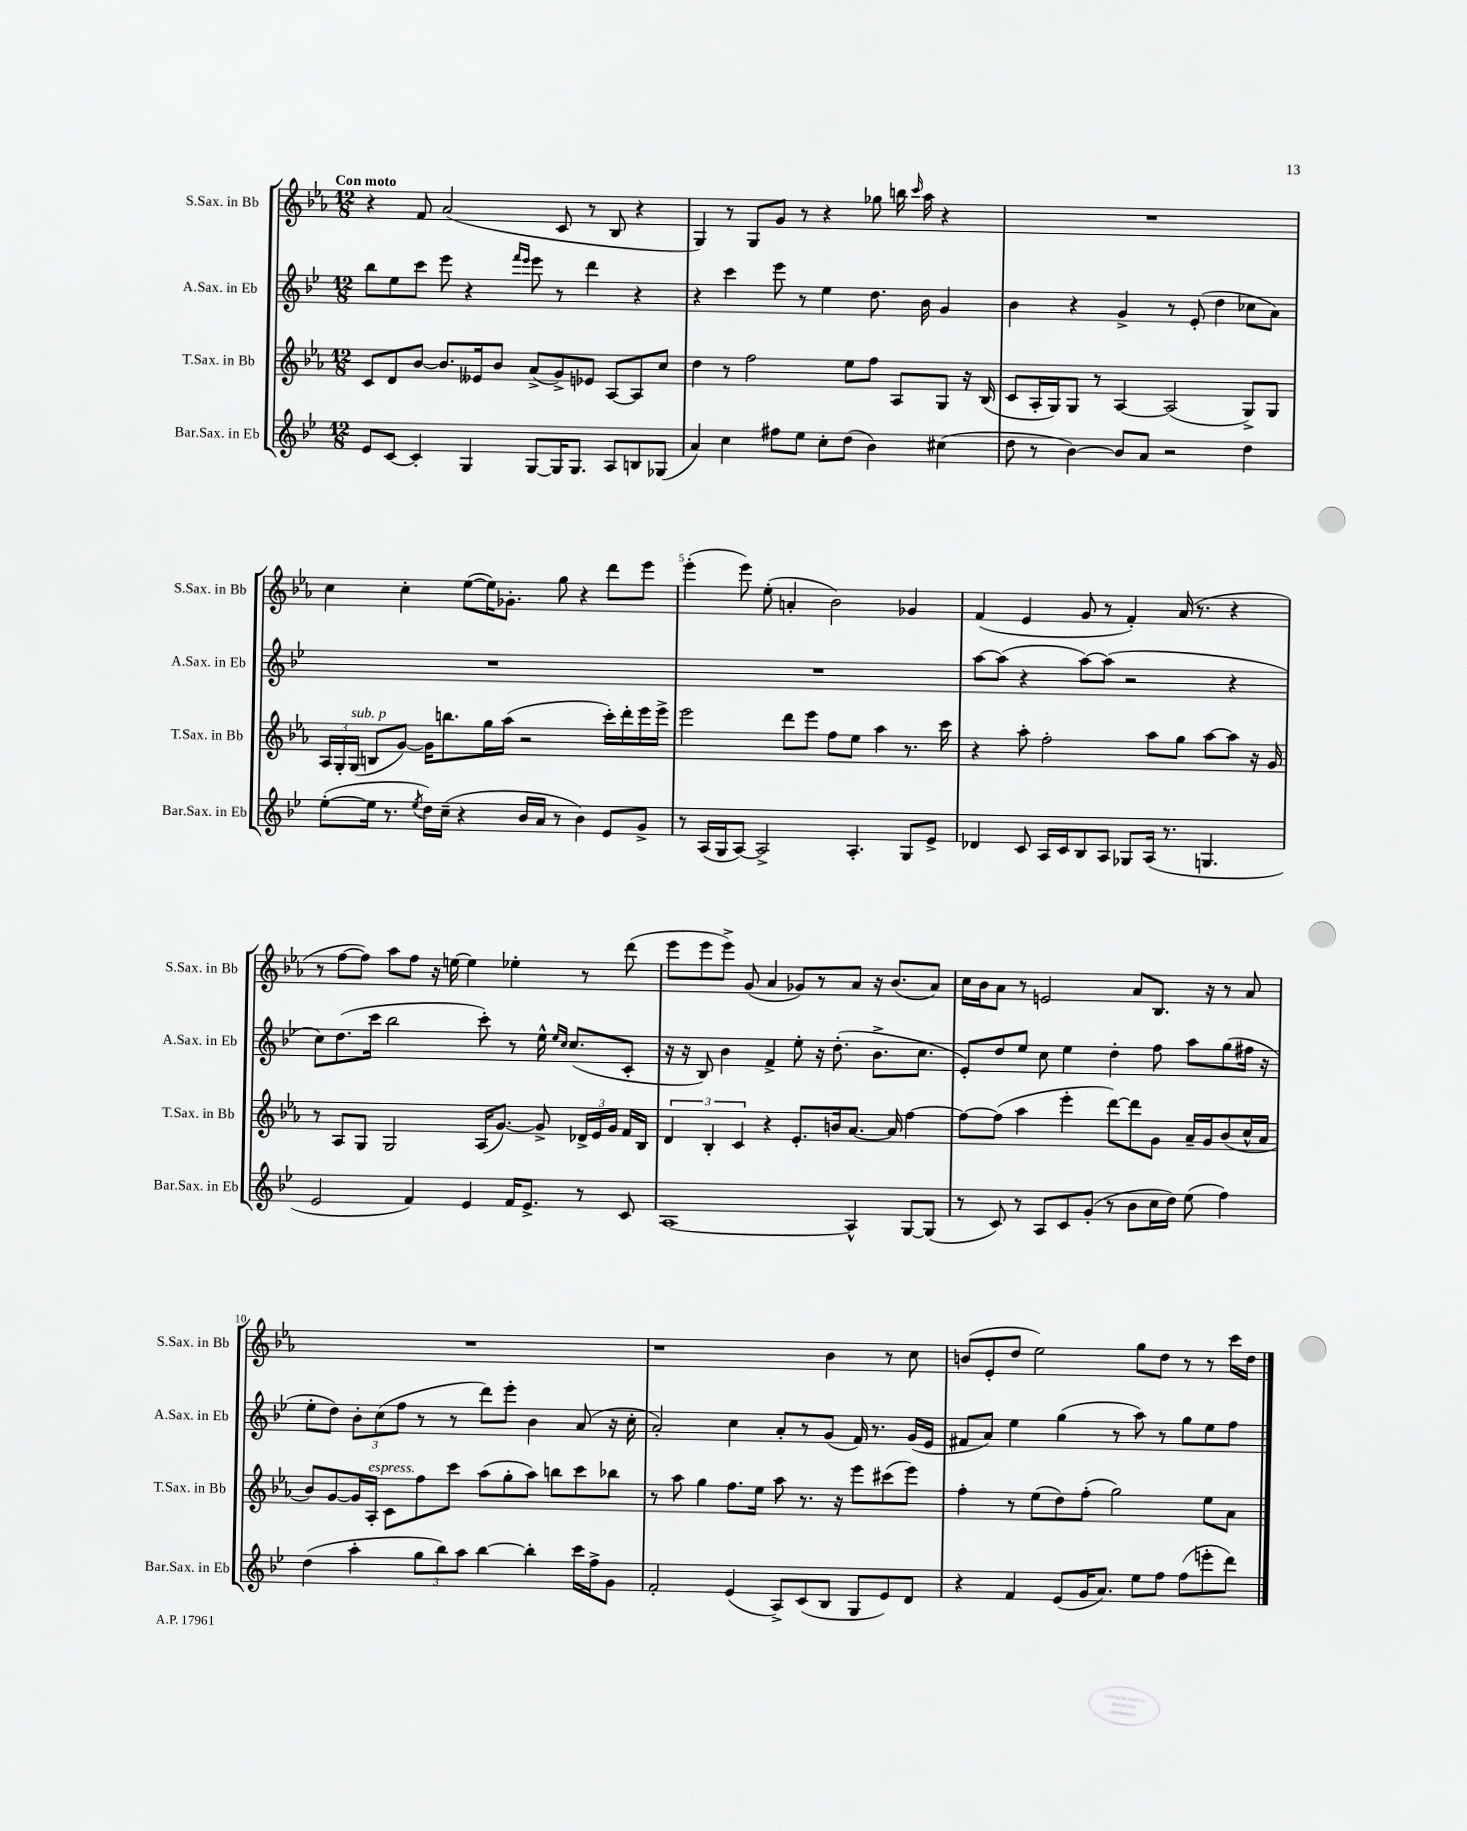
<<
\new StaffGroup <<
\new Staff = "s0" \with { instrumentName = "S.Sax. in Bb" shortInstrumentName = "S.Sax. in Bb" } {
    \clef treble \key ees \major \numericTimeSignature \time 12/8 \tempo "Con moto"
    \autoBeamOff r4 f'8 aes'2( c'8 r8 bes8 r4 |
    g4) r8 g8[ g'8] r8 r4 ges''8 b''16 \grace { c'''16 } aes''16 r4 |
    R1. |
    c''4 c''4-. ees''8[~( ees''16) ges'8.]-. g''8 r4 d'''8[ ees'''8] |
    ees'''4-.( ees'''8) ees''8-.( a'4-. bes'2) ges'4 |
    f'4( ees'4 g'8 r8 f'4-.) aes'16( r8. r4 |
    r8 f''8[~ f''8]) aes''8[ f''8] r16 e''16~ e''4 ees''4-. r8 d'''8( |
    ees'''8[ ees'''8 ees'''8]->) g'8( aes'4 ges'8[) r8 aes'8] r16 bes'8.[( aes'8]) |
    c''16[ bes'16 aes'8] r8 e'2 aes'8[ bes8.] r16 r8 aes'8 |
    R1. |
    r1 bes'4 r8 c''8 |
    b'8[( ees'8-. d''8] ees''2) g''8[ d''8] r8 r8 c'''16[ d''16] \bar "|." |
}
\new Staff = "s1" \with { instrumentName = "A.Sax. in Eb" shortInstrumentName = "A.Sax. in Eb" } {
    \clef treble \key bes \major \numericTimeSignature \time 12/8
    \autoBeamOff bes''8[ ees''8 c'''8] ees'''8 r4 \grace { f'''16[ ees'''16] } ees'''8 r8 d'''4 r4 |
    r4 c'''4 ees'''8 r8 ees''4 d''8. bes'16 g'4 |
    bes'4 r4 g'4-> r8 ees'8-.( d''4 ces''8[ a'8]) |
    R1. |
    R1. |
    a''8[~ a''8]( r4 a''8[~) a''8]( r2 r4 |
    c''8[) d''8.( c'''16] bes''2 c'''8-.) r8 ees''16-^ \grace { ees''16[ c''16] } c''8.[( c'8]-. |
    r16 r16 bes8) bes'4 f'4-> ees''8-. r16 d''8.-.( bes'8.[-> c''8.] |
    ees'8[-.) d''8 ees''8] c''8 ees''4 d''4-. f''8 a''8[ g''8( fis''16] r16 |
    ees''8[-. d''8]) \tuplet 3/2 { bes'8[-. c''8( f''8] } r8 r8 d'''8[) ees'''8]-. bes'4 a'8( r16 c''16-. |
    a'2-.) c''4 a'8[-. r8 g'8]( f'16) r8. g'16[( ees'16] |
    fis'8[ a'8]) ees''4 g''4( r8 a''8) r8 g''8[ ees''8 f''8] \bar "|." |
}
\new Staff = "s2" \with { instrumentName = "T.Sax. in Bb" shortInstrumentName = "T.Sax. in Bb" } {
    \clef treble \key ees \major \numericTimeSignature \time 12/8
    \autoBeamOff c'8[ d'8 bes'8]~ bes'8.[ eeses'16 bes'8] aes'8[->( g'8->) ees'8] aes8[~ aes8 c''8] |
    d''4 r8 f''2 ees''8[ f''8] aes8[ g8] r16 bes16( |
    c'8[ aes16-. g16) g8] r8 aes4~ aes2( g8[->) g8] |
    \tuplet 3/2 { aes16[ g16-. g16]^\markup { \italic "sub. p" }( } b8[ g'8]~) g'16[ b''8. g''16 aes''16]( r2 c'''16[-.) d'''16-. ees'''16 ees'''16]-> |
    ees'''2 d'''8[ ees'''8] f''8[ ees''8] aes''4 r8. c'''16 |
    r4 aes''8-. f''2-. aes''8[ g''8] aes''8[~ aes''8] r16 g'16 |
    r8 aes8[ g8] g2 aes16[( g'8.]~) g'8-> \tuplet 3/2 { des'16[-> ees'16 g'16] } f'16[ bes16] |
    \tuplet 3/2 { d'4 bes4-. c'4 } r4 ees'8.[-. b'16 aes'8.]~ aes'16 f''4~ |
    f''8[~ f''8]( aes''4 ees'''4-. d'''8[~) d'''8 g'8] aes'16[-- g'16 bes'8( c''16-^ aes'16] |
    bes'8[) g'8~ g'16 aes16]-.^\markup { \italic "espress." } c'8[ f''8 c'''8] aes''8[( g''8-. aes''8]) b''8[ c'''8 bes''8] |
    r8 aes''8 g''4 f''8.[ ees''16] aes''8 r8. r16 ees'''8[ cis'''8( ees'''8]) |
    f''4-. r8 ees''8[( d''8) f''8]-.( g''2) ees''8[ aes'8] \bar "|." |
}
\new Staff = "s3" \with { instrumentName = "Bar.Sax. in Eb" shortInstrumentName = "Bar.Sax. in Eb" } {
    \clef treble \key bes \major \numericTimeSignature \time 12/8
    \autoBeamOff ees'8[ c'8]~ c'4-. g4 g8[~ g16 g8.] a8[ b8 ges8]( |
    a'4) c''4 fis''8[ ees''8] c''8[-. d''8]( bes'4) cis''4( |
    d''8 r8 bes'4~) bes'8[ a'8] r2 d''4 |
    ees''8[~-.( ees''16] r8. \acciaccatura { ees''8 } d''16[) c''16]--( r4 bes'16[ a'16] r8 bes'4) ees'8[ g'8]-> |
    r8 a16[( g16 a8]~) a2-> a4.-. g8[ ees'8]-> |
    des'4 c'8 a16[ c'16 bes8 a8] ges8[ a16]( r8. g4. |
    ees'2 f'4) ees'4 f'16[ ees'8.]-> r8 c'8 |
    a1~ a4-^ g8[~ g8]( |
    r8 c'8) r8 a8[ c'8 g'8]-.( r8 bes'8[ c''16 d''16]) ees''8( f''4) |
    d''4( a''4-. \tuplet 3/2 { g''8[ bes''8) a''8] } bes''4~ bes''4-. c'''16[ f''16-> g'8] |
    f'2-. ees'4( a8[->) c'8( bes8] g8[ ees'8) d'8] |
    r4 f'4 ees'8[( g'16 a'8.]) ees''8[ f''8] f''8[( e'''8-. d'''8]) \bar "|." |
}
>>
>>
\layout { \context { \Score \override BarNumber.break-visibility = ##(#f #t #t) barNumberVisibility = #(every-nth-bar-number-visible 5) } }
